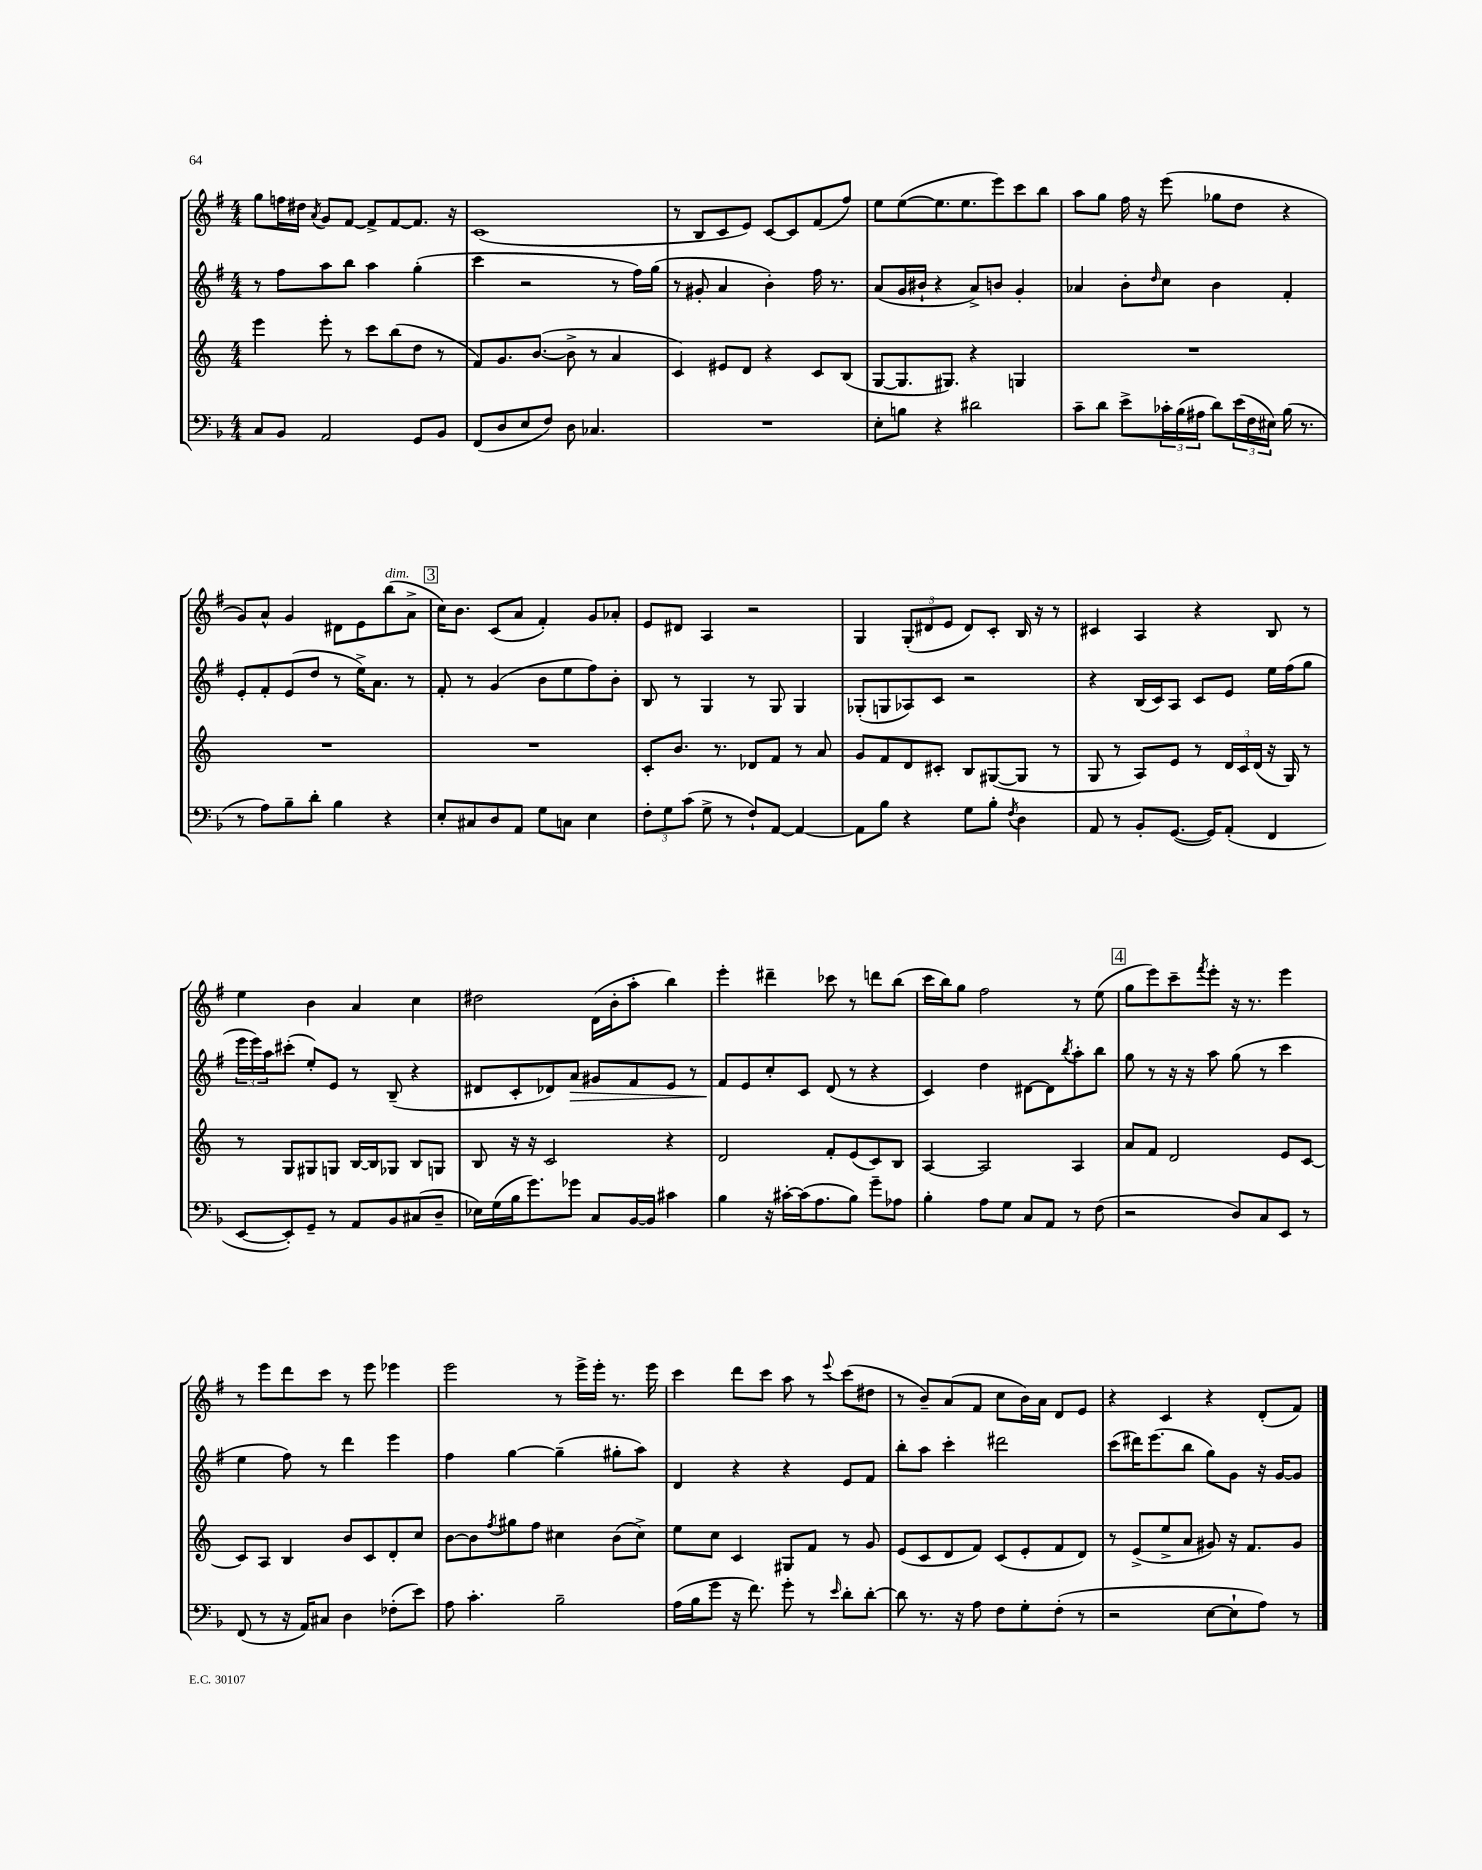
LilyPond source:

<<
\new StaffGroup <<
\new Staff = "s0" {
    \clef treble \key g \major \numericTimeSignature \time 4/4
    g''8 f''16 dis''16 \acciaccatura { a'8 } g'8 fis'8~ fis'8-> fis'8~ fis'8. r16 |
    c'1( |
    r8 b8 c'8 e'8) c'8~ c'8 fis'8( fis''8) |
    e''8 e''8~( e''8. e''8. e'''8) c'''8 b''8 |
    a''8 g''8 fis''16 r16 e'''8( ges''8 d''8 r4 |
    g'8) a'8-^ g'4 dis'8 e'8 b''8^\markup { \italic "dim." }( a'8-> |
    \mark \markup { \box "3" } c''16) b'8. c'8( a'8 fis'4-.) g'8 aes'8-. |
    e'8 dis'8 a4 r2 |
    g4 \tuplet 3/2 { g8-.( dis'8 e'8 } dis'8) c'8-. b16 r16 r8 |
    cis'4 a4 r4 b8 r8 |
    e''4 b'4 a'4 c''4 |
    dis''2 d'16( b'16-. a''8-. b''4) |
    e'''4-. dis'''4-- ces'''8 r8 d'''8 b''8( |
    c'''16 b''16) g''8 fis''2 r8 e''8( |
    \mark \markup { \box "4" } g''8 e'''8) c'''8-- \acciaccatura { fis'''8 } e'''8-. r16 r8. e'''4 |
    r8 e'''8 d'''8 c'''8 r8 e'''8 ees'''4 |
    e'''2 r8 e'''16-> e'''16-. r8. e'''16 |
    c'''4 d'''8 c'''8 a''8 r8 \appoggiatura { e'''8 } c'''8( dis''8 |
    r8 b'8--) a'8( fis'8 c''8 b'16) a'16 d'8 e'8 |
    r4 c'4 r4 d'8-.( fis'8) \bar "|." |
}
\new Staff = "s1" {
    \clef treble \key g \major \numericTimeSignature \time 4/4
    r8 fis''8 a''8 b''8 a''4 g''4-.( |
    c'''4 r2 r8 fis''16) g''16( |
    r8 gis'8-. a'4 b'4-.) fis''16 r8. |
    a'8( g'16 bis'16-! r4 a'8->) b'8 g'4-. |
    aes'4 b'8-. \grace { d''16 } c''8 b'4 fis'4-. |
    e'8-. fis'8-. e'8( d''8 r8 e''16->) a'8. r8 |
    \mark \markup { \box "3" } fis'8-. r8 g'4( b'8 e''8 fis''8) b'8-. |
    b8 r8 g4 r8 g8 g4 |
    ges8-.( g8 aes8) c'8 r2 |
    r4 b16( c'16) a8 c'8 e'8 e''16 fis''16( g''8 |
    \tuplet 3/2 { e'''16 e'''16) a''16 } cis'''8-.( e''8-.) e'8 r8 b8--( r4 |
    dis'8 c'8-. des'8) a'8\> gis'8 fis'8 e'8 r8 |
    fis'8\! e'8 c''8-. c'8 d'8( r8 r4 |
    c'4) d''4 dis'8~ dis'8 \acciaccatura { b''8 } a''8-. b''8 |
    \mark \markup { \box "4" } g''8 r8 r16 r16 a''8 g''8( r8 c'''4 |
    e''4 fis''8) r8 d'''4 e'''4 |
    fis''4 g''4~ g''4--( gis''8-. a''8) |
    d'4 r4 r4 e'8 fis'8 |
    b''8-. a''8 c'''4-. dis'''2 |
    c'''8( dis'''16) e'''8.( b''8 g''8) g'8 r16 g'16~ g'8 \bar "|." |
}
\new Staff = "s2" {
    \clef treble \key c \major \numericTimeSignature \time 4/4
    e'''4 e'''8-. r8 c'''8 b''8( d''8 r8 |
    f'8) g'8. b'8.~( b'8-> r8 a'4 |
    c'4) eis'8 d'8 r4 c'8 b8( |
    g8~ g8. gis8.) r4 g4 |
    R1 |
    R1 |
    \mark \markup { \box "3" } R1 |
    c'8-. b'8. r8. des'8 f'8 r8 a'8 |
    g'8 f'8 d'8 cis'8-. b8 gis8~( gis8 r8 |
    g8 r8 a8) e'8 r8 \tuplet 3/2 { d'16 c'16 d'16( } r16 g16) r8 |
    r8 g8 gis8 g8 b16~ b16 ges8 b8 g8 |
    b8 r16 r16 c'2 r4 |
    d'2 f'8-. e'8( c'8) b8 |
    a4~ a2 a4 |
    \mark \markup { \box "4" } a'8 f'8 d'2 e'8 c'8~ |
    c'8 a8 b4 b'8 c'8 d'8-. c''8 |
    b'8~ b'8 \acciaccatura { f''8 } gis''8 f''8 cis''4 b'8( cis''8->) |
    e''8 c''8 c'4 gis8 f'8 r8 g'8 |
    e'8( c'8 d'8 f'8) c'8( e'8-. f'8 d'8) |
    r8 e'8->( e''8-> a'8 gis'8) r16 f'8. gis'8 \bar "|." |
}
\new Staff = "s3" {
    \clef bass \key f \major \numericTimeSignature \time 4/4
    c8 bes,8 a,2 g,8 bes,8 |
    f,8( d8 e8 f8) d8 ces4. |
    R1 |
    e8-. b8 r4 dis'2 |
    c'8-- d'8 e'8-> \tuplet 3/2 { ces'16-. bes16( ais16 } d'8) \tuplet 3/2 { e'16( f16 eis16) } bes16( r8. |
    r8 a8) bes8-- d'8-. bes4 r4 |
    \mark \markup { \box "3" } e8-. cis8 d8 a,8 g8 c8 e4 |
    \tuplet 3/2 { f8-. g8 c'8( } g8-> r8 f8-!) a,8~ a,4~ |
    a,8 bes8 r4 g8 bes8-. \acciaccatura { f8 } d4 |
    a,8 r8 bes,8-. g,8.~( g,16) a,8-.( f,4 |
    e,8~ e,8-.) g,8-- r8 a,8 bes,8 cis8( d8-- |
    ees16) g16( bes16 g'8.) ges'8 c8 bes,16~ bes,16 cis'4 |
    bes4 r16 cis'16~-. cis'16( a8. bes8) g'8-- aes8 |
    bes4-. a8 g8 c8 a,8 r8 f8( |
    \mark \markup { \box "4" } r2 d8) c8 e,8 r8 |
    f,8( r8 r16 a,16) cis8 d4 fes8-.( e'8) |
    a8 c'4.-. bes2-- |
    a16( bes16 g'8 r16 f'8.) g'8-. r8 \grace { e'16 } d'8-. d'8~-. |
    d'8 r8. r16 a8 f8 g8-. f8-.( r8 |
    r2 e8~ e8-! a8) r8 \bar "|." |
}
>>
>>
\layout { \context { \Score \remove "Bar_number_engraver" } }
